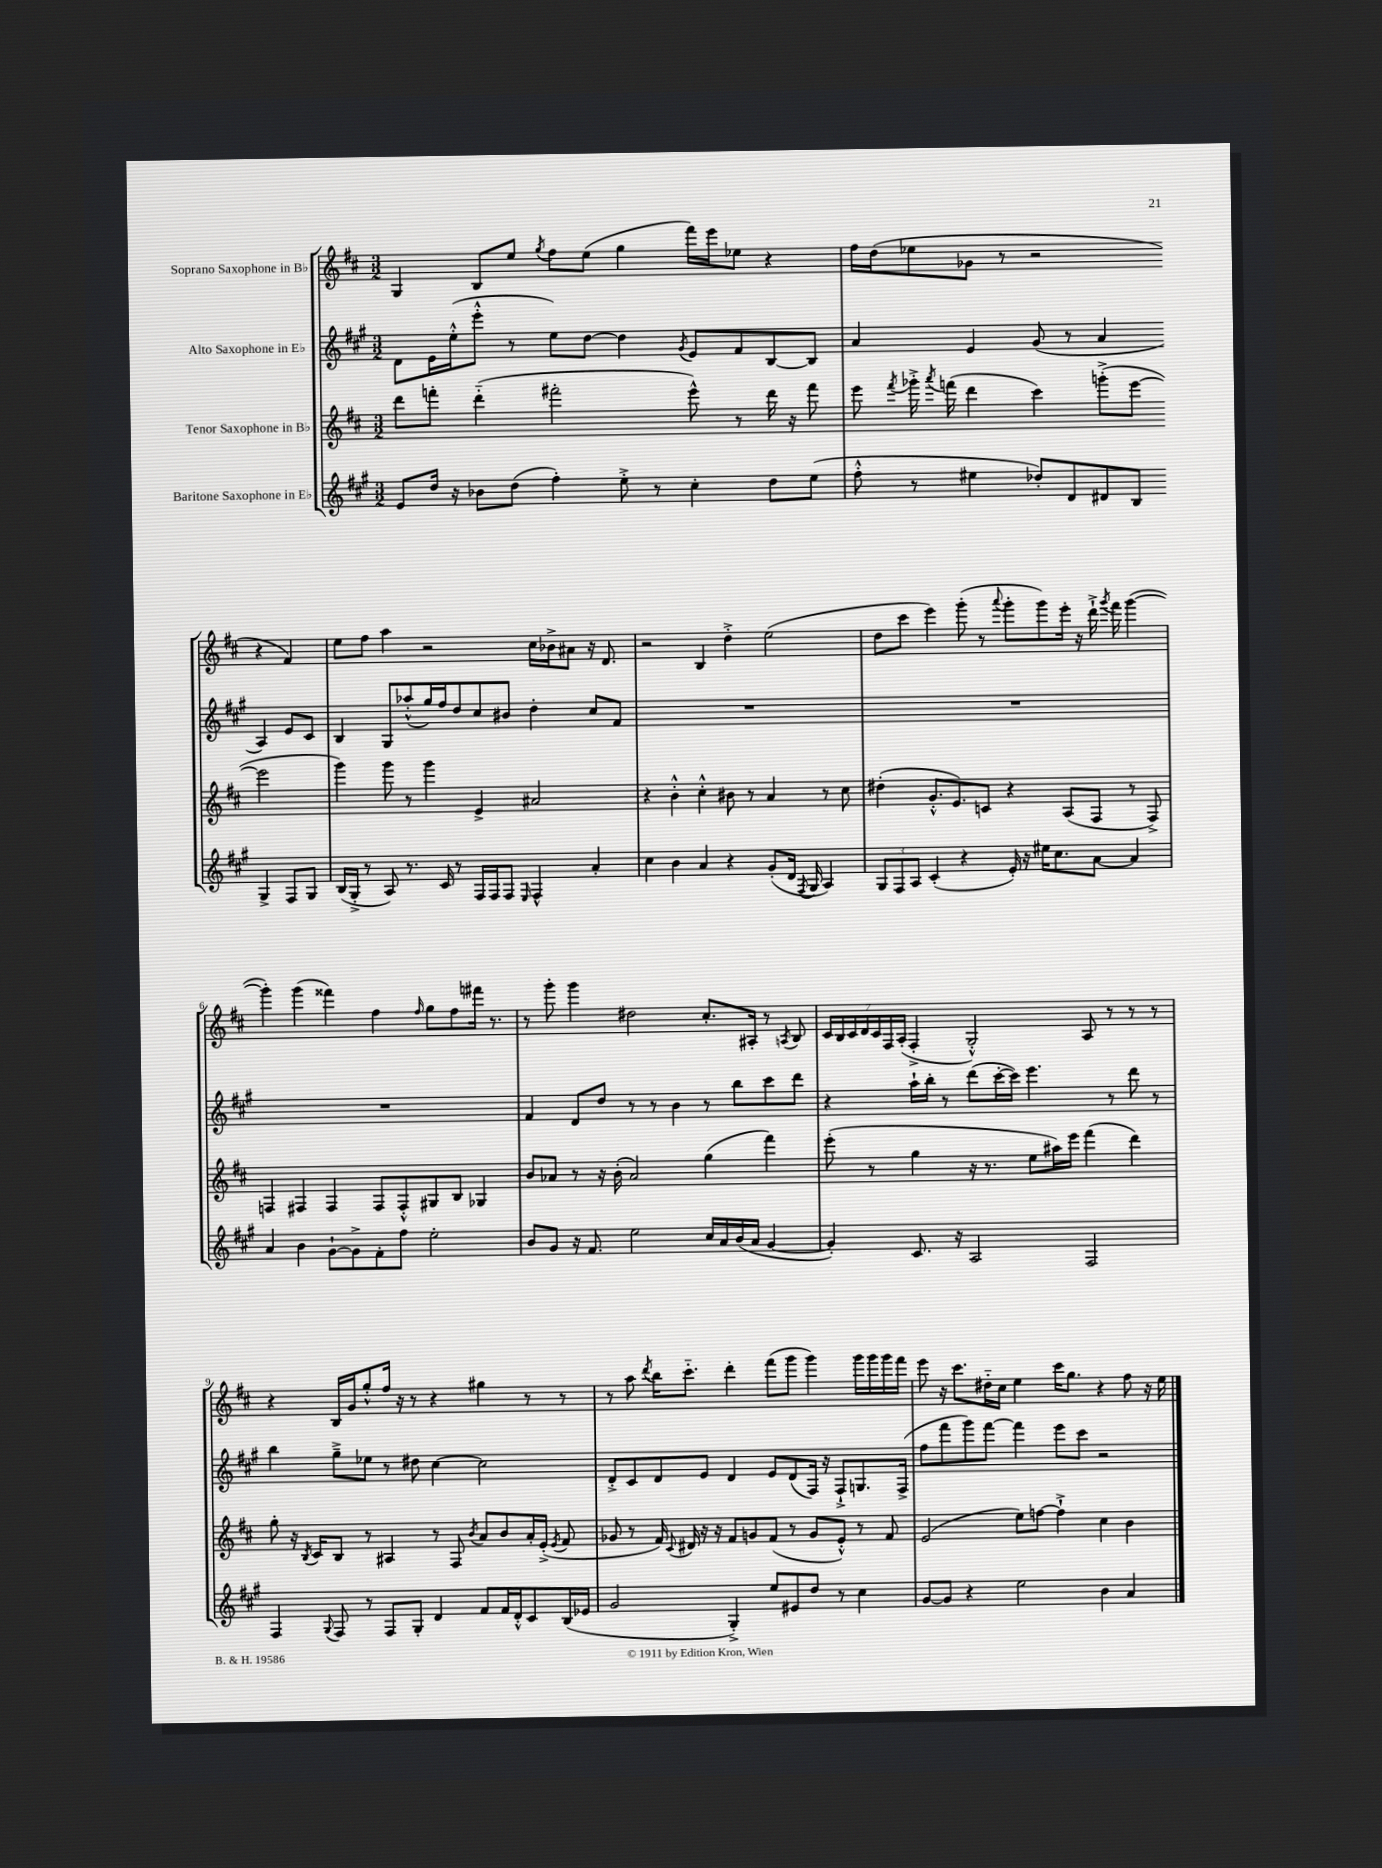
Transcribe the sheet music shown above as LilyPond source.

<<
\new StaffGroup <<
\new Staff = "s0" \with { instrumentName = "Soprano Saxophone in Bb" } {
    \clef treble \key d \major \numericTimeSignature \time 3/2
    \autoBeamOff g4 b8[ e''8] \acciaccatura { g''8 } fis''8[ e''8]( g''4 fis'''16[) e'''16 ees''8] r4 |
    fis''16[ d''16( ees''8 ges'8] r8 r2 r4 fis'4) |
    e''8[ fis''8] a''4 r2 cis''16[ bes'16-> ais'8] r16 d'8. |
    r2 b4 d''4-.-> e''2( |
    d''8[ cis'''8] e'''4) g'''8-.( r8 \appoggiatura { a'''8 } g'''8[-. g'''8) e'''16]-. r16 d'''16-!-> \acciaccatura { g'''8 } fis'''16 g'''4~( |
    g'''4-.) g'''4( fisis'''4) fis''4 \grace { fis''16 } g''8[ fis''8 fis'''16] r8. |
    r8 g'''8-. g'''4 dis''2 cis''8.[-. ais16]-. r8 \acciaccatura { a8 } b8 |
    \tuplet 7/4 { cis'16[ b16 cis'16 d'16 cis'16 fis16 a16]-.( } fis4-.-> g2-.-^) a8 r8 r8 r8 |
    r4 b16[ g'16 g''8-.-^ fis''16] r16 r8 r4 gis''4 r8 r8 |
    r8 a''8 \acciaccatura { d'''8 } b''16[ cis'''8.]-_ d'''4-. fis'''8[( g'''8] g'''4) g'''16[ g'''16 g'''16 fis'''16] |
    e'''8 r16 cis'''8.[ dis''16-_ cis''16] e''4 cis'''16[ g''8.] r4 fis''8 r16 e''16 \bar "|." |
}
\new Staff = "s1" \with { instrumentName = "Alto Saxophone in Eb" } {
    \clef treble \key a \major \numericTimeSignature \time 3/2
    \autoBeamOff d'8[ e'16 e''16-.-^( e'''8]-.-^ r8 e''8[) d''8]~ d''4 \acciaccatura { gis'8 } e'8[ fis'8 b8~ b8] |
    a'4 e'4 gis'8( r8 a'4 a4) e'8[ cis'8] |
    b4 gis8[ aes''8-.-^( gis''16) fis''16 d''8 cis''8 bis'8] d''4-. cis''8[ fis'8] |
    R1. |
    R1. |
    R1. |
    fis'4 d'8[ d''8] r8 r8 b'4 r8 b''8[ cis'''8 d'''8] |
    r4 a''16[-! b''16]-. r8 d'''8[( cis'''16~-. cis'''16]) e'''4. r8 d'''8 r8 |
    b''4 gis''8[---> ees''8] r8 dis''8 cis''4~ cis''2 |
    d'8[-.-> cis'8 d'8 e'8] d'4 e'8[ d'8( fis16]) r16 fis8[-!-> g8. fis16]->( |
    fis''8[ fis'''8 gis'''8) fis'''8]~ fis'''4 e'''8[ cis'''8] r2 \bar "|." |
}
\new Staff = "s2" \with { instrumentName = "Tenor Saxophone in Bb" } {
    \clef treble \key d \major \numericTimeSignature \time 3/2
    \autoBeamOff d'''8[ f'''8]-. d'''4-_( fis'''2-. e'''8-^) r8 d'''16 r16 fis'''8 |
    e'''8 \acciaccatura { fis'''8 } ges'''16-.-> \acciaccatura { a'''8 } f'''16( d'''4 cis'''4) g'''8[-.->( e'''8]~ e'''2 |
    g'''4) g'''8 r8 g'''4 e'4-> ais'2 |
    r4 b'4-.-^ cis''4-.-^ bis'8 r8 a'4 r8 cis''8 |
    dis''4-.( g'8.[-.-^ e'8.) c'8] r4 a8[( fis8] r8 fis8->) |
    f4 fis4 fis4 fis8[ fis8-.-^ gis8 b8] ges4 |
    b'8[ aes'8] r8 r16 b'16-.( aes'2) g''4( fis'''4) |
    e'''8-.( r8 g''4 r16 r8. e''8[ ais''16) e'''16] fis'''4( d'''4) |
    g''8-. r16 \acciaccatura { b8 } cis'16[ b8] r8 ais4 r8 fis8 \acciaccatura { b'8 } a'8[ b'8 a'16-. e'16]-.->( \acciaccatura { e'8 } fis'8 |
    ges'8 r8 fis'16) \appoggiatura { cis'8 } dis'16 r16 r16 fis'8[ g'8 fis'8]( r8 g'8[ e'8]-.-^) r8 fis'8 |
    e'2( e''8[) f''8]~ f''4-!-> cis''4 b'4 \bar "|." |
}
\new Staff = "s3" \with { instrumentName = "Baritone Saxophone in Eb" } {
    \clef treble \key a \major \numericTimeSignature \time 3/2
    \autoBeamOff e'8[ d''16] r16 bes'8[ d''8]( fis''4-.) e''8-.-> r8 cis''4-. d''8[ e''8]( |
    fis''8-.-^ r8 eis''4 des''8[-.) d'8 dis'8 b8] gis4-> fis8[ gis8] |
    b16[( gis16]-.-> r8 a8) r8. cis'16 r8 fis16[ fis16 fis8] \grace { e16 } fis4-^ a'4-. |
    cis''4 b'4 a'4 r4 gis'8[-.( d'16] \acciaccatura { fis8 } gis16 a4) |
    \tuplet 3/2 { gis8[ fis8 a8] } cis'4-.( r4 e'16-.) r16 eis''16[ cis''8. a'8]~ a'4 |
    a'4 b'4 gis'8[~-! gis'8-> fis'8-. fis''8] e''2-. |
    b'8[ gis'8] r16 fis'8. e''2 cis''16[ a'16 b'16( a'16] gis'4~ |
    gis'4-.) cis'8. r16 a2 fis2 |
    fis4 \appoggiatura { gis8 } fis8 r8 fis8[ gis8]-. d'4 fis'8[ fis'16 d'16-.-^ cis'8 b16( ees'16] |
    gis'2 gis4-.->) e''8[ eis'8 d''8] r8 cis''4 |
    gis'8[~ gis'8] r4 e''2 b'4 a'4 \bar "|." |
}
>>
>>
